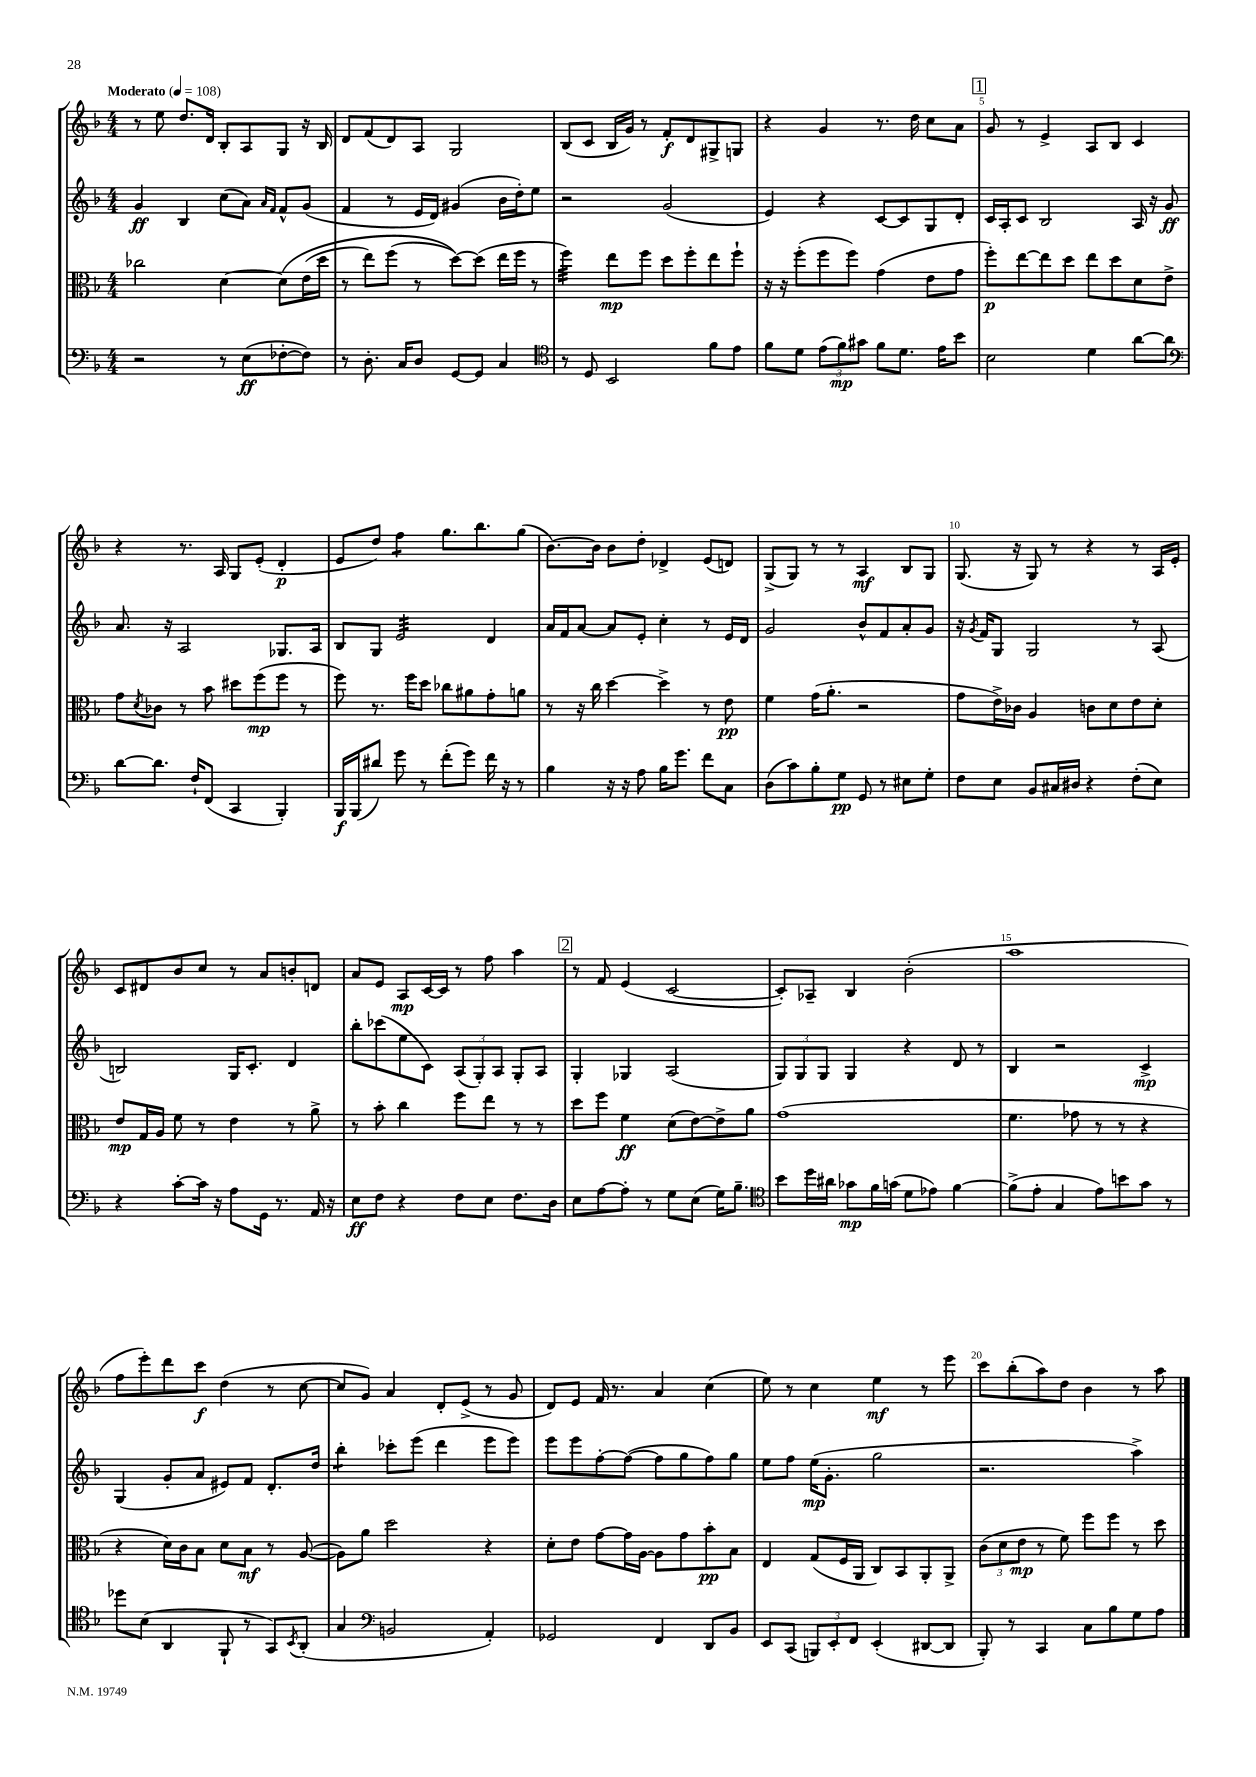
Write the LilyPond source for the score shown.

<<
\new StaffGroup <<
\new Staff = "s0" {
    \clef treble \key f \major \numericTimeSignature \time 4/4 \tempo "Moderato" 4 = 108
    r8 e''8 d''8. d'16 bes8-. a8 g8 r16 bes16 |
    d'8 f'8( d'8) a8 g2 |
    bes8( c'8 bes16 g'16) r8 f'8-.\f d'8 gis8-> g8 |
    r4 g'4 r8. d''16 c''8 a'8 |
    \mark \markup { \box "1" } g'8 r8 e'4-> a8 bes8 c'4 |
    r4 r8. a16 g8 e'8-.( d'4-.\p |
    e'8 d''8) f''4:8 g''8. bes''8. g''8( |
    bes'8.~) bes'16 bes'8 d''8-. des'4-> e'8( d'8) |
    g8->( g8) r8 r8 a4\mf bes8 g8 |
    g8.( r16 g8) r8 r4 r8 a16 e'16-. |
    c'8 dis'8 bes'8 c''8 r8 a'8 b'8-. d'8 |
    a'8 e'8 a8\mp c'16~ c'16 r8 f''8 a''4 |
    \mark \markup { \box "2" } r8 f'8 e'4( c'2~ |
    c'8-.) aes8-- bes4 bes'2-.( |
    a''1 |
    f''8 e'''8-.) d'''8 c'''8\f d''4( r8 c''8~ |
    c''8 g'8) a'4 d'8-. e'8->( r8 g'8 |
    d'8) e'8 f'16 r8. a'4 c''4( |
    e''8) r8 c''4 e''4\mf r8 e'''8 |
    c'''8 bes''8-.( a''8) d''8 bes'4 r8 a''8 \bar "|." |
}
\new Staff = "s1" {
    \clef treble \key f \major \numericTimeSignature \time 4/4
    g'4\ff bes4 c''8( a'8) \grace { a'16 f'16 } f'8-^ g'8( |
    f'4 r8 e'16 d'16) gis'4( bes'16 d''16-.) e''8 |
    r2 g'2( |
    e'4) r4 c'8~ c'8 g8 d'8-. |
    \mark \markup { \box "1" } c'16 a16-. c'8 bes2 a16 r16 g'8\ff |
    a'8. r16 a2 ges8. a16 |
    bes8 g8 e'2:32 d'4 |
    a'16 f'16 a'8~ a'8 e'8-. c''4-. r8 e'16 d'16 |
    g'2 bes'8-^ f'8 a'8-. g'8 |
    r16 \acciaccatura { g'8 } f'16 g8 g2 r8 a8( |
    b2) g16 c'8.-. d'4 |
    bes''8-. ces'''8( e''8 c'8) \tuplet 3/2 { a8( g8-.) a8 } g8-. a8 |
    \mark \markup { \box "2" } g4-. ges4 a2( |
    \tuplet 3/2 { g8) g8 g8 } g4 r4 d'8 r8 |
    bes4 r2 c'4->\mp |
    g4( g'8-. a'8 eis'8) f'8 d'8.-. d''16 |
    bes''4:8-. ces'''8-. e'''8( d'''4 e'''8 e'''8) |
    e'''8 e'''8 f''8~-. f''8~( f''8 g''8 f''8) g''8 |
    e''8 f''8 e''16\mp( g'8.-. g''2 |
    r2. a''4->) \bar "|." |
}
\new Staff = "s2" {
    \clef alto \key f \major \numericTimeSignature \time 4/4
    ces''2 d'4~ d'8\( e'16( d''16 |
    r8 e''8) f''8( r8 d''8~)\) d''8( e''16 f''16 r8 |
    f''4:32) e''8\mp f''8 d''8 f''8-. e''8 f''8-! |
    r16 r16 f''8-.( f''8 f''8) g'4( e'8 g'8 |
    \mark \markup { \box "1" } f''8-.\p) e''8~ e''8 d''8 e''8 d''8 d'8 e'8-> |
    g'8 \acciaccatura { d'8 } ces'8 r8 bes'8 dis''8 f''8\mp( f''8 r8 |
    f''8) r8. f''16 d''8 ces''8 ais'8 g'8-. a'8 |
    r8 r16 c''16 d''4~ d''4-> r8 e'8\pp |
    f'4 g'16( a'8.-. r2 |
    g'8 e'16->) ces'16 a4 c'8 d'8 e'8 d'8-. |
    e'8\mp g16 a16 f'8 r8 e'4 r8 a'8-> |
    r8 bes'8-. c''4 f''8 e''8 r8 r8 |
    \mark \markup { \box "2" } d''8 f''8 f'4\ff d'8( e'8~) e'8-> a'8 |
    g'1( |
    f'4. ges'8 r8 r8 r4 |
    r4 d'16) c'16 bes8 d'8 bes8\mf r8 a8~( |
    a8) a'8 d''2 r4 |
    d'8-. e'8 g'8~ g'16 a16~ a8 g'8 bes'8-.\pp bes8 |
    e4 g8( f16 a,16 c8) bes,8 a,8-. a,8-> |
    \tuplet 3/2 { c'8( d'8 e'8\mp } r8 f'8) f''8 f''8 r8 d''8 \bar "|." |
}
\new Staff = "s3" {
    \clef bass \key f \major \numericTimeSignature \time 4/4
    r2 r8 e8\ff( fes8~-. fes8) |
    r8 d8.-. c16 d8 g,8~ g,8 c4 |
    \clef tenor r8 d8 bes,2 f'8 e'8 |
    f'8 d'8 \tuplet 3/2 { e'8( f'8\mp) gis'8 } f'8 d'8. e'16 bes'8 |
    \mark \markup { \box "1" } bes2 d'4 a'8~ a'8 |
    \clef bass d'8~ d'8. f16-! f,8( c,4 bes,,4-.) |
    bes,,16\f bes,,16( dis'8) g'8 r8 f'8-.( g'8) f'16 r16 r8 |
    bes4 r16 r16 a8 bes16 g'8. f'8 c8 |
    d8( c'8) bes8-. g8\pp g,8 r8 eis8 g8-. |
    f8 e8 bes,8 cis16 dis16 r4 f8-.( e8) |
    r4 c'8~-. c'16 r16 a8 g,16 r8. a,16 r16 |
    e8\ff f8 r4 f8 e8 f8. d16 |
    \mark \markup { \box "2" } e8 a8~ a8-. r8 g8 e8( g16) bes8.-- |
    \clef tenor bes'8 d''16 ais'16 ges'8\mp f'16 g'16( d'8 ees'8) f'4~ |
    f'8->( e'8-. g4 e'8) b'8 g'8 r8 |
    des''8 bes8( a,4 f,8-! r8 g,8) \acciaccatura { bes,8 } a,8-.( |
    g4 \clef bass b,2 a,4-.) |
    ges,2 f,4 d,8 bes,8 |
    e,8 c,8( \tuplet 3/2 { b,,8) e,8-. f,8 } e,4-.( dis,8~ dis,8 |
    bes,,8-.) r8 c,4 c8 bes8 g8 a8 \bar "|." |
}
>>
>>
\layout { \context { \Score \override BarNumber.break-visibility = ##(#f #t #t) barNumberVisibility = #(every-nth-bar-number-visible 5) } }
